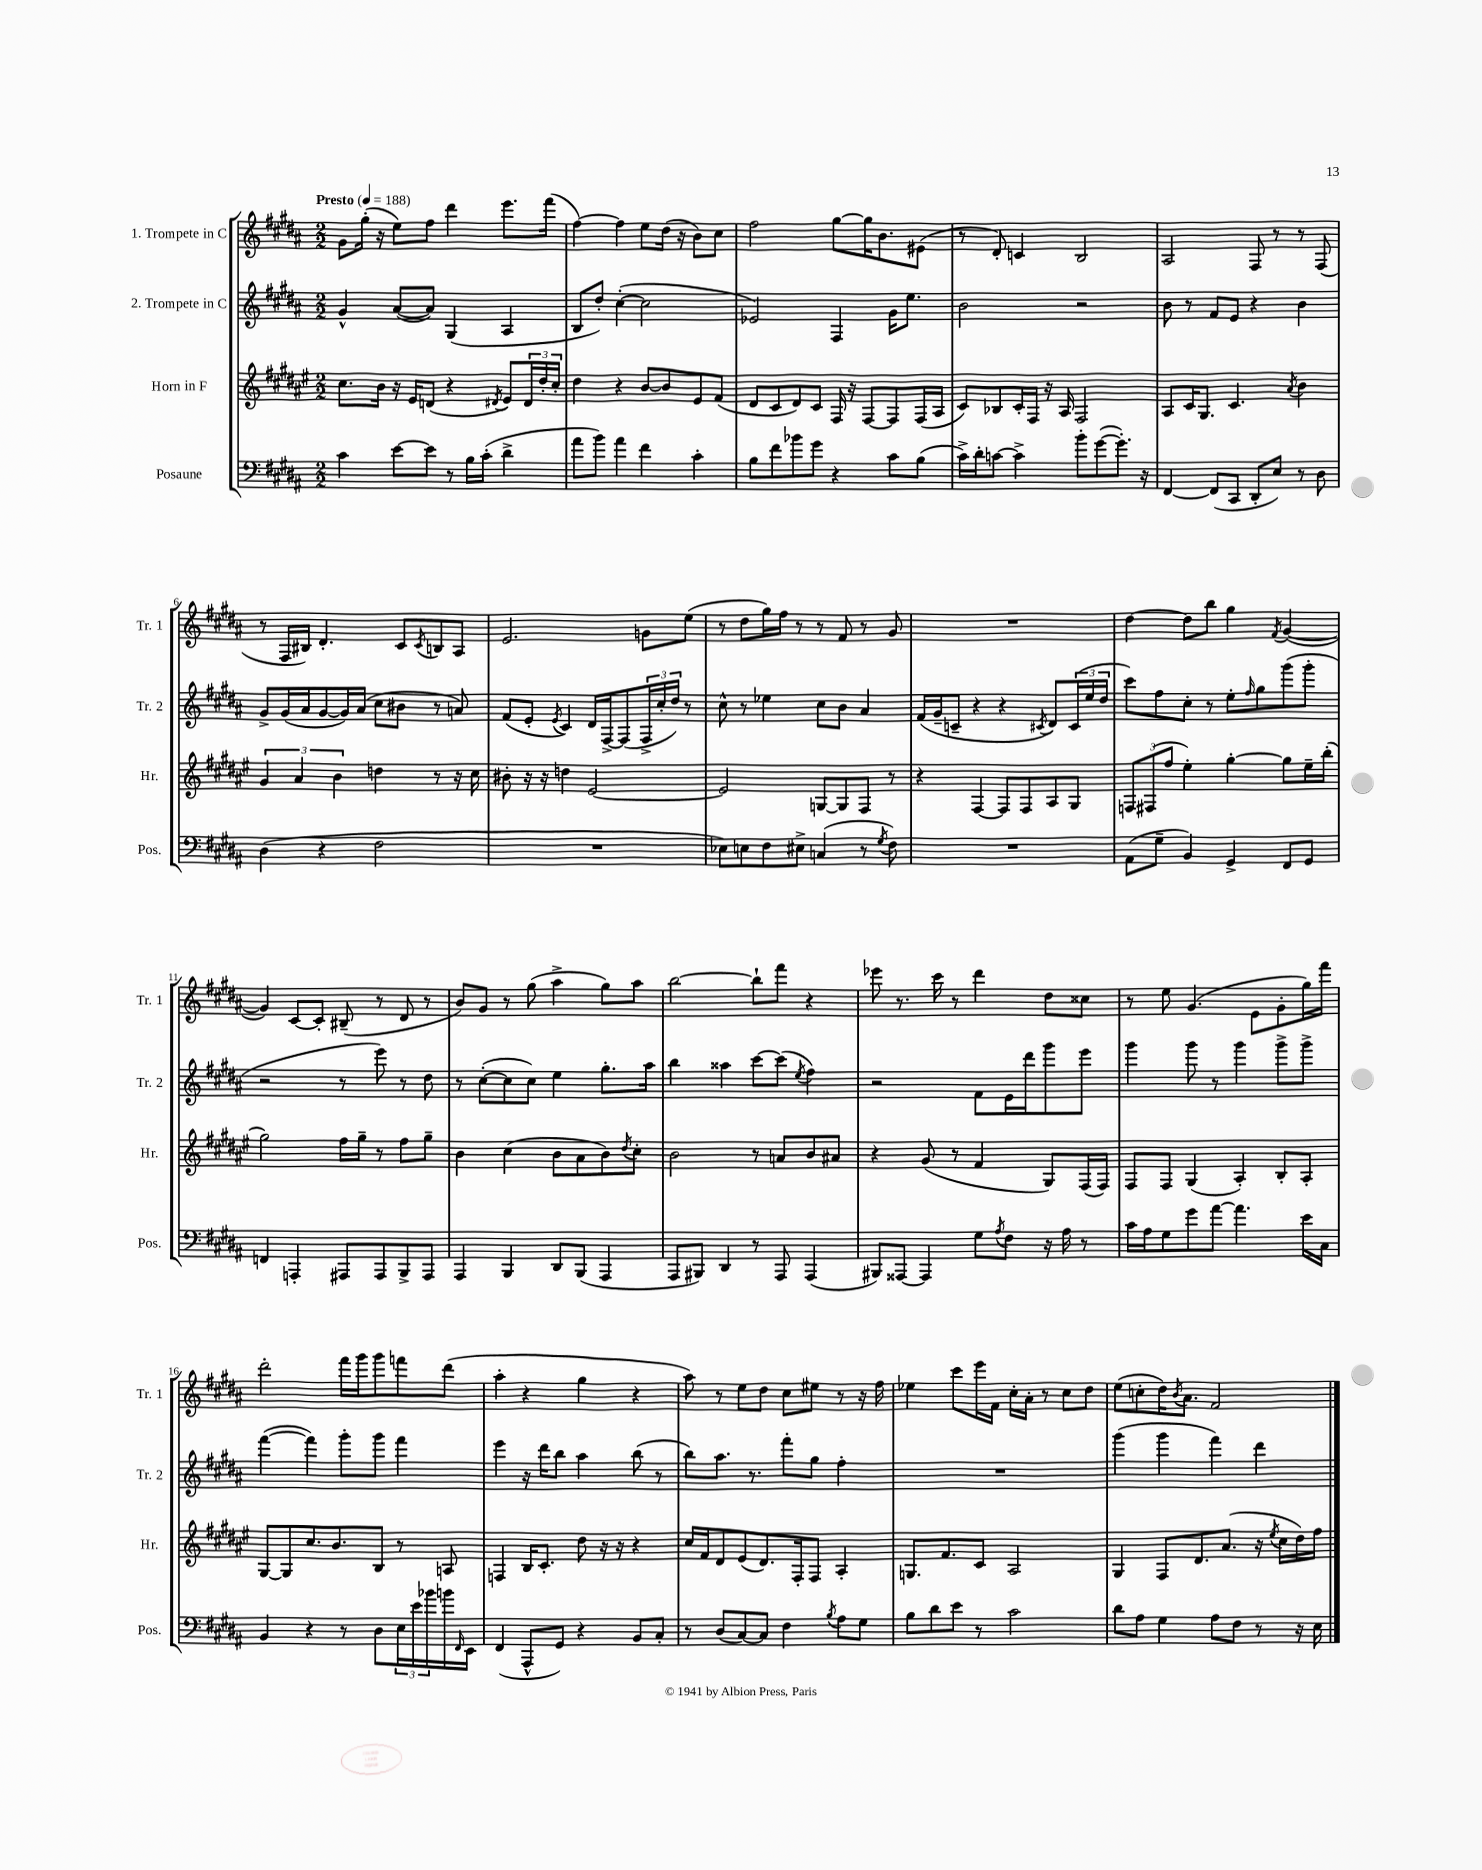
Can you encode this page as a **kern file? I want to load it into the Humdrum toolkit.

**kern	**kern	**kern	**kern
*part4	*part3	*part2	*part1
*staff4	*staff3	*staff2	*staff1
*I"Posaune	*I"Horn in F	*I"2. Trompete in C	*I"1. Trompete in C
*I'Pos.	*I'Hr.	*I'Tr. 2	*I'Tr. 1
*clefF4	*clefG2	*clefG2	*clefG2
*k[f#c#g#d#a#]	*k[f#c#g#d#a#e#]	*k[f#c#g#d#a#]	*k[f#c#g#d#a#]
*M2/2	*M2/2	*M2/2	*M2/2
*MM188	*MM188	*MM188	*MM188
=1	=1	=1	=1
!	!	!	!LO:TX:a:B:t=Presto
4c#\	8.cc#\L	4g#^^/	8g#\L
.	.	.	(16gg#'\Jk
.	16b\Jk	.	16r
[8e\L	16r	([8a#/L	8ee\L)
.	16e#/KL	.	.
8e\J]	(8dn/J	8a#/J])	8ff#\J
8r	4r	(4G#/	4ddd#\
16B\LL	.	.	.
(16c#'\JJ	.	.	.
.	8qd#X/	.	.
4d#^\	8e#/L)	4A#/	8.eee\L
.	24d#/L	.	.
.	24dd#'/	.	.
.	.	.	(16fff#\Jk
.	24cc#'/JJ	.	.
=2	=2	=2	=2
8a#\L	4dd#\	8B/L	[4ff#\)
8b\J)	.	8dd#'/J)	.
4a#\	4r	([4cc#'\	4ff#\]
4f#\	[8b/L	2cc#\]	8ee\L
.	8b/]	.	(16dd#\Jk
.	.	.	16r
4c#'\	8e#/	.	8b\L)
.	(8f#/J	.	8cc#\J
=3	=3	=3	=3
8B\L	8d#/L	2e-X/)	2ff#\
8f#\	8c#/	.	.
8b-X\	8d#/)	.	.
8g#\J	8c#/J	.	.
4r	16F#/	4F#/	[8gg#\L
.	16r	.	.
.	[8F#/L	.	16gg#\K]
.	.	.	8.b\
8c#\L	8F#/]	16g#\KL	.
.	.	8.ee\J	.
(8B\J	(16F#/L	.	(8e#X\J
.	16A#/JJ	.	.
=4	=4	=4	=4
16c#^\LL)	8c#/L)	2b\	8r
16d#'\J	.	.	.
[8cn\J	8B-X/	.	8d#'/)
4c^\]	16c#'/L	.	4cn/
.	16F#/JJ	.	.
.	16r	.	.
.	16A#/	.	.
8b'\L	2F#/	2r	2B/
([8g#\	.	.	.
8.g#'\J])	.	.	.
16r	.	.	.
=5	=5	=5	=5
[4FF#/	8A#/L	8b\	2A#/
.	16c#/K	8r	.
.	8.G#/J	.	.
(8FF#/L]	.	8f#/L	.
8CC#/J	4.c#/	8e/J	.
8DD#'/L	.	4r	8F#/
8E/J)	.	.	8r
.	8qa#/	.	.
8r	4b\	4b\	8r
8D#\	.	.	(8F#/
!!LO:LB:g=z
=6	=6	=6	=6
(4D#\	6g#/	8g#^/L	8r
.	.	(16g#/L	16F#/LL
.	6a#/	.	.
.	.	16a#/J	16B#X/JJ)
4r	.	[8g#/	4.d#'/
.	6b\	.	.
.	.	16g#/L])	.
.	.	(16a#/JJ	.
2F#\	4ddn\	8cc#\L	.
.	.	8b#X\J	8c#/L
.	.	.	8qc#/
.	8r	8r	8Bn/
.	16r	8an/)	8A#/J
.	16cc#\	.	.
=7	=7	=7	=7
1r	8b#X'\	(8f#/L	2.e/
.	16r	8e'/J	.
.	16r	.	.
.	.	8qe/	.
.	4ddn\	4c#/)	.
.	[2e#/	16d#/LL	.
.	.	[16F#^/J	.
.	.	(8F#/]	.
.	.	24F#^/L	8gn\L
.	.	24cc#'/	.
.	.	24dd#/JJ)	.
.	.	8r	(8ee\J
=8	=8	=8	=8
8E-X\L)	2e#/]	8cc#^^\	8r
8En\	.	8r	8dd#\L
8F#\	.	4ee-X\	16gg#\L)
.	.	.	16ff#\JJ
8E#X^\J	.	.	8r
(4Cn/	[8Gn/L	8cc#\L	8r
.	8G/]	8b\J	8f#/
8r	8F#/J	4a#/	8r
8qG#/	.	.	.
8F#\)	8r	.	8g#/
=9	=9	=9	=9
1r	4r	(16f#/LL	1r
.	.	16g#~/J	.
.	.	8cn~/J	.
.	[4F#/	4r	.
.	8F#/L]	4r	.
.	8F#/	.	.
.	.	8qc#X/	.
.	8A#/	8d#/L)	.
.	8G#/J	(24c#/L	.
.	.	24ee/	.
.	.	24dd#/JJ	.
=10	=10	=10	=10
(8AA#\L	12Fn/L	8ccc#\L)	[4dd#\
.	(12F#X/	.	.
8G#~\J	.	8ff#\	.
.	12ff#/J	.	.
4BB/)	4ee#'\)	8cc#'\J	8dd#\L]
.	.	8r	8bb\J
4GG#^/	[4gg#'\	8ee'\L	4gg#\
.	.	16qqff#/	.
.	.	8gg#\	.
.	.	.	8qf#/
8FF#/L	8gg#\L]	(8ggg#\	([4g#/
8GG#/J	16ee#~\L	8ggg#'\J	.
.	(16bb'\JJ	.	.
!!LO:LB:g=z
=11	=11	=11	=11
4FFn/	2gg#\)	2r	4g#/])
4AAAn'/	.	.	[8c#/L
.	.	.	8c#'/J]
8AAA#X/L	16ff#\LL	8r	(8B#X~/
.	16gg#~\JJ	.	.
8AAA#/	8r	8eee\)	8r
8BBB^/	8ff#\L	8r	8d#/
8AAA#/J	8gg#~\J	8dd#\	8r
=12	=12	=12	=12
4AAA#/	4b\	8r	8b/L)
.	.	([8cc#'\L	8g#/J
4BBB/	(4cc#\	8cc#\]	8r
.	.	8cc#\J)	(8gg#\
8DD#/L	8b\L	4ee\	4aa#^\
(8BBB/J	8a#\	.	.
4AAA#/	8b\)	8.gg#'\L	8gg#\L)
.	8qdd#/	.	.
.	8cc#'\J	.	8aa#\J
.	.	16aa#\Jk	.
=13	=13	=13	=13
8AAA#/L	2b\	4bb\	[2bb\
8BBB#X/J)	.	.	.
4DD#/	.	4aa##X\	.
8r	8r	[8ccc#\L	8bb`\L]
8AAA#/	8an/L	(8ccc#\J]	8fff#\J
.	.	8qee/	.
(4AAA#/	8b/	4ff#\)	4r
.	8a#X/J	.	.
=14	=14	=14	=14
8BBB#X/L)	4r	2r	8eee-X\
[8AAA##X/J	.	.	8.r
4AAA##/]	(8g#/	.	.
.	.	.	16ccc#\
.	8r	.	8r
8G#\L	4f#/	8f#\L	4ddd#\
8qA#/	.	.	.
8F#\J	.	16e\L	.
.	.	16ddd#\J	.
16r	8G#/L)	8ggg#\	8dd#\L
16A#\	.	.	.
8r	(16F#/L	8eee\J	8cc##X\J
.	16F#/JJ)	.	.
=15	=15	=15	=15
16c#\LL	8F#/L	4ggg#\	8r
16A#\J	.	.	.
8G#\	8F#/J	.	8ee\
8g#\	(4G#/	8ggg#\	(4.g#/
[8a#\J	.	8r	.
4.a#\]	4A#'/)	4ggg#\	.
.	.	.	8e\L
.	8B'/L	8ggg#^\L	8g#'\
16e\LL	8A#'/J	8ggg#^\J	16gg#\L)
16C#\JJ	.	.	16fff#\JJ
!!LO:LB:g=z
=16	=16	=16	=16
4BB/	[8G#/L	([4fff#\	2ddd#'\
.	8G#/]	.	.
4r	8.cc#/	4fff#\])	.
.	8.b/	.	.
8r	.	8ggg#'\L	16fff#\LL
.	.	.	16ggg#\J
8D#\L	8B/J	8ggg#\J	8ggg#\
24E\L	8r	4fff#\	8fffn\
24e\	.	.	.
24b-X\	.	.	.
16bn\	8An/	.	(8ddd#\J
16qqFF#/	.	.	.
16EE\JJ	.	.	.
=17	=17	=17	=17
(4FF#/	4Fn/	4eee\	4aa#'\
8AAA#^^/L	16B/KL	16r	4r
.	8.c#'/J	16ddd#\KL	.
8GG#/J)	.	8bb\J	.
4r	8dd#\	4aa#\	4gg#\
.	16r	.	.
.	16r	.	.
8BB/L	4r	(8bb\	4r
8C#'/J	.	8r	.
=18	=18	=18	=18
8r	16cc#/LL	8bb\L)	8aa#\)
.	16f#/J	.	.
(8D#/L	8d#/	8.aa#\J	8r
[8C#/)	(8e#/	.	8ee\L
.	.	8.r	.
8C#/J]	8.d#/)	.	8dd#\J
4F#\	.	8fff#'\L	8cc#\L
.	16F#'/k	.	.
.	8F#/J	8gg#\J	8ee#X\J
8qB/	.	.	.
8A#\L	4A#'/	4ff#'\	8r
8G#\J	.	.	16r
.	.	.	16ff#\
=19	=19	=19	=19
8B\L	8.Gn/L	1r	4ee-X\
8d#\	.	.	.
.	8.f#/	.	.
8e\J	.	.	8ccc#\L
8r	8c#/J	.	16eee\L
.	.	.	16f#\JJ
2c#\	2A#/	.	16cc#'\LL
.	.	.	16a#'\JJ
.	.	.	8r
.	.	.	8cc#\L
.	.	.	8dd#\J
=20	=20	=20	=20
8d#\L	4G#/	(4ggg#\	(8ee\L
8A#\J	.	.	8ccn'\
4G#\	8F#/L	4ggg#\	16dd#\K)
.	.	.	8qb/
.	.	.	8.a#\J
.	8.d#/	.	.
8A#\L	.	4fff#\)	2f#/
.	(8.a#/J	.	.
8F#\J	.	.	.
8r	16r	4ddd#\	.
.	8qee#/	.	.
.	16cc#\LL	.	.
16r	16dd#\)	.	.
16E\	16ff#\JJ	.	.
==	==	==	==
*-	*-	*-	*-
